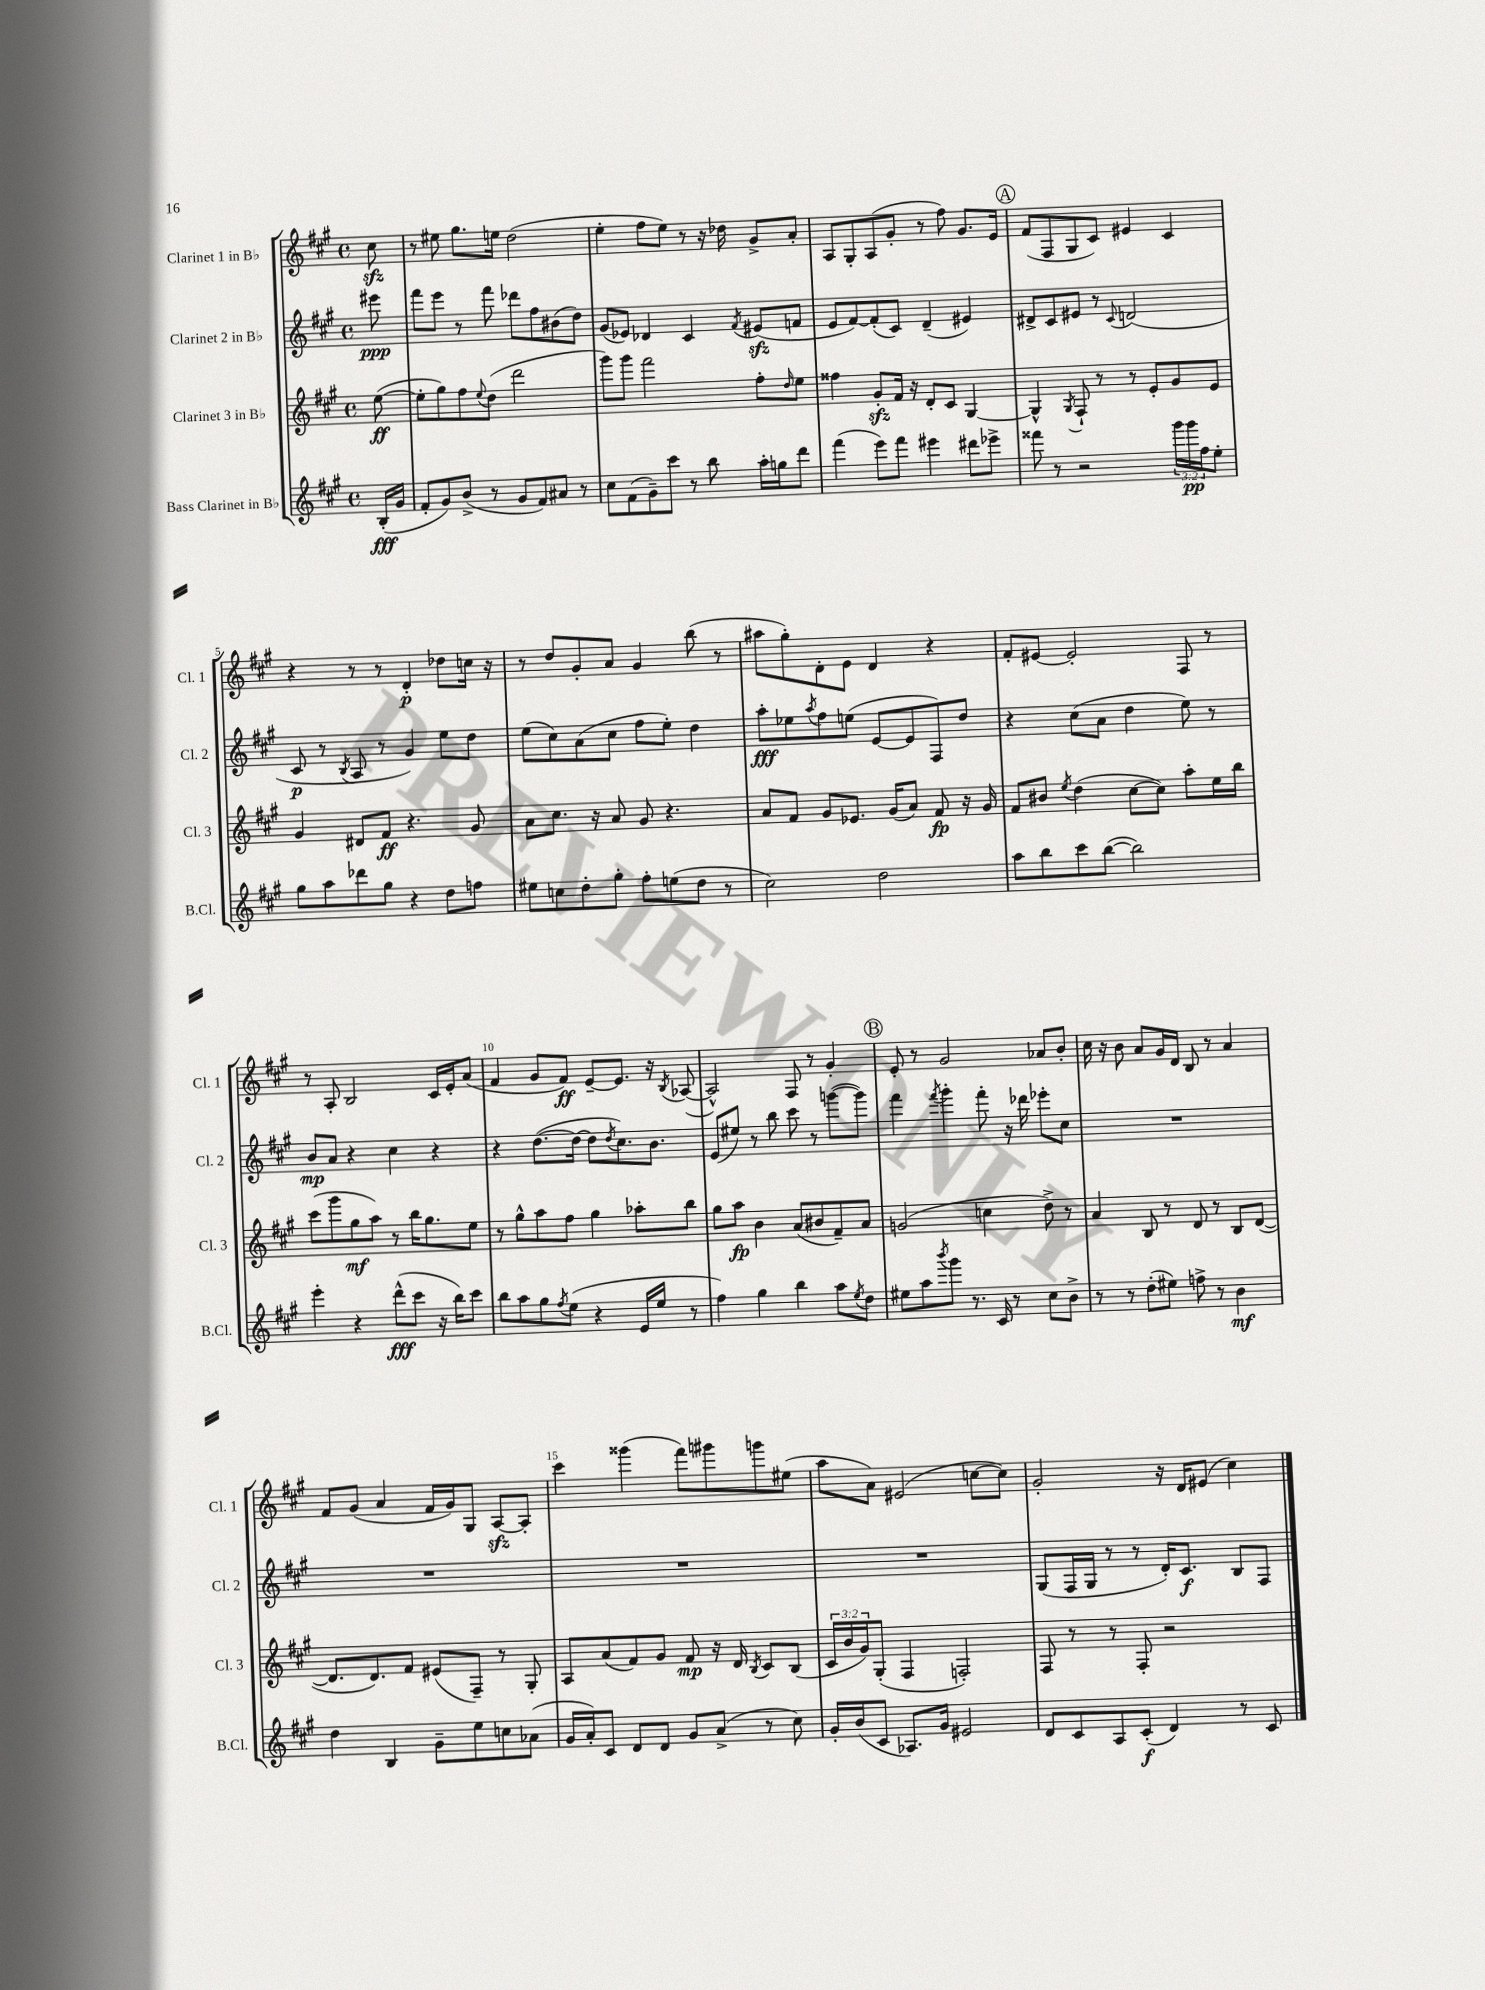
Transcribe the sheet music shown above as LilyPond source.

<<
\new StaffGroup <<
\new Staff = "s0" \with { instrumentName = "Clarinet 1 in Bb" shortInstrumentName = "Cl. 1" } {
    \clef treble \key a \major \defaultTimeSignature \time 4/4 \partial 8
    cis''8\sfz |
    r8 eis''8 gis''8. e''16 d''2( |
    e''4-. fis''8 e''8) r8 r16 des''16 gis'8-> a'8-. |
    a8 gis8-. a8( gis'8-. r8 fis''8) gis'8. e'16 |
    \mark \markup { \circle "A" } fis'8( fis8 gis8 cis'8) eis'4 cis'4 |
    r4 r8 r8 d'4-.\p des''8 c''16 r16 |
    r8 d''8 gis'8-. a'8 gis'4 b''8( r8 |
    ais''8 gis''8-.) d'8-. e'8 d'4 r4 |
    fis'8-. eis'8~ eis'2-. fis8 r8 |
    r8 a8-. b2 cis'16 e'16-. a'8( |
    fis'4 gis'8 fis'8\ff) e'8~-- e'8. r16 \acciaccatura { b8 } aes8~( |
    aes2-^) fis8 r8 gis'4-. |
    \mark \markup { \circle "B" } e'8-. r8 gis'2 aes'8 b'8-. |
    cis''16 r16 b'8 a'8 gis'16 d'16 b8 r8 a'4 |
    fis'8 gis'8( a'4 fis'16 gis'16) gis8 a8~\sfz a8-. |
    cis'''4 gisis'''4( fis'''8) gis'''8 g'''8 eis''8( |
    a''8 a'8) eis'2( c''8~ c''8) |
    gis'2-. r16 d'16 eis'8( cis''4) \bar "|." |
}
\new Staff = "s1" \with { instrumentName = "Clarinet 2 in Bb" shortInstrumentName = "Cl. 2" } {
    \clef treble \key a \major \defaultTimeSignature \time 4/4 \partial 8
    eis'''8\ppp |
    fis'''8 e'''8 r8 fis'''8 des'''8 fis''8 bis'8( d''8) |
    gis'8( ees'8) des'4 cis'4 \acciaccatura { fis'8 } eis'8\sfz( f'8 |
    e'8 fis'8~) fis'8-.( cis'8) d'4--( eis'4) |
    \mark \markup { \circle "A" } dis'8-> cis'8 eis'8 r8 \appoggiatura { cis'8 } d'2( |
    cis'8\p r8 \acciaccatura { b8 } a8 r8 gis'4) e''8 d''8 |
    e''8( cis''8) a'8( cis''8 fis''8 e''8-.) d''4 |
    a''8-.\fff ees''8 \acciaccatura { a''8 } fis''8 e''8( e'8~ e'8 fis8) d''8 |
    r4 cis''8( a'8 d''4 e''8) r8 |
    b'8\mp a'8 r4 cis''4 r4 |
    r4 d''8.~( d''16~ d''8 \acciaccatura { d''8 } cis''8.) b'8. |
    e'8( eis''8) r8 b''8 cis'''8 r8 g'''8~( g'''8) |
    \mark \markup { \circle "B" } fis'''4 \acciaccatura { fis'''8 } gis'''4-. fis'''8-. r16 des'''16 ees'''8-. cis''8 |
    R1 |
    R1 |
    R1 |
    R1 |
    gis8( fis16 gis16 r8 r8 d'16-.) cis'8.\f b8 fis8 \bar "|." |
}
\new Staff = "s2" \with { instrumentName = "Clarinet 3 in Bb" shortInstrumentName = "Cl. 3" } {
    \clef treble \key a \major \defaultTimeSignature \time 4/4 \override Staff.TupletNumber.text = #tuplet-number::calc-fraction-text \partial 8
    e''8~\ff( |
    e''8-. gis''8) fis''8 \appoggiatura { e''8 } d''8( d'''2 |
    gis'''8) gis'''8 fis'''2 fis''8-. \grace { d''16 } e''8 |
    fisis''4 gis'8-.\sfz fis'16 r16 d'8-. cis'8 gis4~ |
    \mark \markup { \circle "A" } gis4-^ \acciaccatura { gis8 } fis8-! r8 r8 e'8-. gis'8 e'8 |
    gis'4 dis'8 fis'8\ff r4. gis'8 |
    a'8 cis''8. r16 a'8 gis'8 r4. |
    a'8 fis'8 gis'8 ees'8. gis'16( a'8) fis'8\fp r16 gis'16 |
    fis'8 bis'8 \acciaccatura { e''8 } d''4( cis''8~ cis''8) a''8-. e''16 b''16 |
    cis'''8( gis'''8 gis''8\mf a''8) r8 b''16 gis''8. e''8 |
    r8 gis''8-^ a''8 fis''8 gis''4 aes''8-. b''8 |
    gis''8 a''8\fp b'4 a'8( bis'8 fis'8--) a'8 |
    \mark \markup { \circle "B" } g'2( c''4 d''8->) r8 |
    a'4 b8 r8 d'8 r8 b8 d'8~( |
    d'8. d'8.) fis'8 eis'8( fis8--) r8 gis8-. |
    a8 a'8( fis'8) gis'8 fis'8\mp r16 d'16 \acciaccatura { b8 } cis'8 b8( |
    \tuplet 3/2 { cis'16 b'16 gis'16) } gis8-.( fis4 f2-.) |
    fis8 r8 r8 fis8-. r2 \bar "|." |
}
\new Staff = "s3" \with { instrumentName = "Bass Clarinet in Bb" shortInstrumentName = "B.Cl." } {
    \clef treble \key a \major \defaultTimeSignature \time 4/4 \override Staff.TupletNumber.text = #tuplet-number::calc-fraction-text \partial 8
    b16-.\fff( gis'16 |
    fis'8-. gis'8) b'8->( r8 gis'8 fis'8) ais'8 r8 |
    cis''8 fis'8( gis'8--) cis'''8 r8 b''8 a''16-. g''16 d'''8 |
    fis'''4( e'''8) fis'''8 eis'''4 dis'''8 ees'''8-> |
    \mark \markup { \circle "A" } fisis'''8 r8 r2 \tuplet 3/2 { gis'''16 gis'''16\pp fis''16 } e''8-. |
    gis''8 a''8 des'''8 gis''8 r4 d''8 f''8 |
    eis''8 c''8 d''8-. gis''8-. fis''8-. e''8( d''8 r8 |
    cis''2) d''2 |
    a''8 b''8 cis'''8 b''8~( b''2) |
    e'''4-. r4 d'''8-^\fff( cis'''8 r16 b''16) cis'''8 |
    b''8 a''8 gis''8 \acciaccatura { fis''8 } e''8( r4 e'16 e''16 r8 |
    fis''4) gis''4 b''4 a''8 \acciaccatura { e''8 } d''8 |
    \mark \markup { \circle "B" } eis''8 a''8 \acciaccatura { b'''8 } gis'''8 r8. cis'16 r8 cis''8 b'8-> |
    r8 r8 d''8-.( eis''8) f''8-> r8 b'4\mf |
    d''4 b4 gis'8-- e''8 c''8 aes'8( |
    gis'16 a'16-.) cis'8 d'8 d'8 gis'8 a'8->( r8 cis''8) |
    gis'16-. b'16( cis'8 aes8.) gis'16 eis'2 |
    d'8 cis'8 a8 cis'8-.\f( d'4) r8 cis'8 \bar "|." |
}
>>
>>
\layout { \context { \Score \override BarNumber.break-visibility = ##(#f #t #t) barNumberVisibility = #(every-nth-bar-number-visible 5) } }
